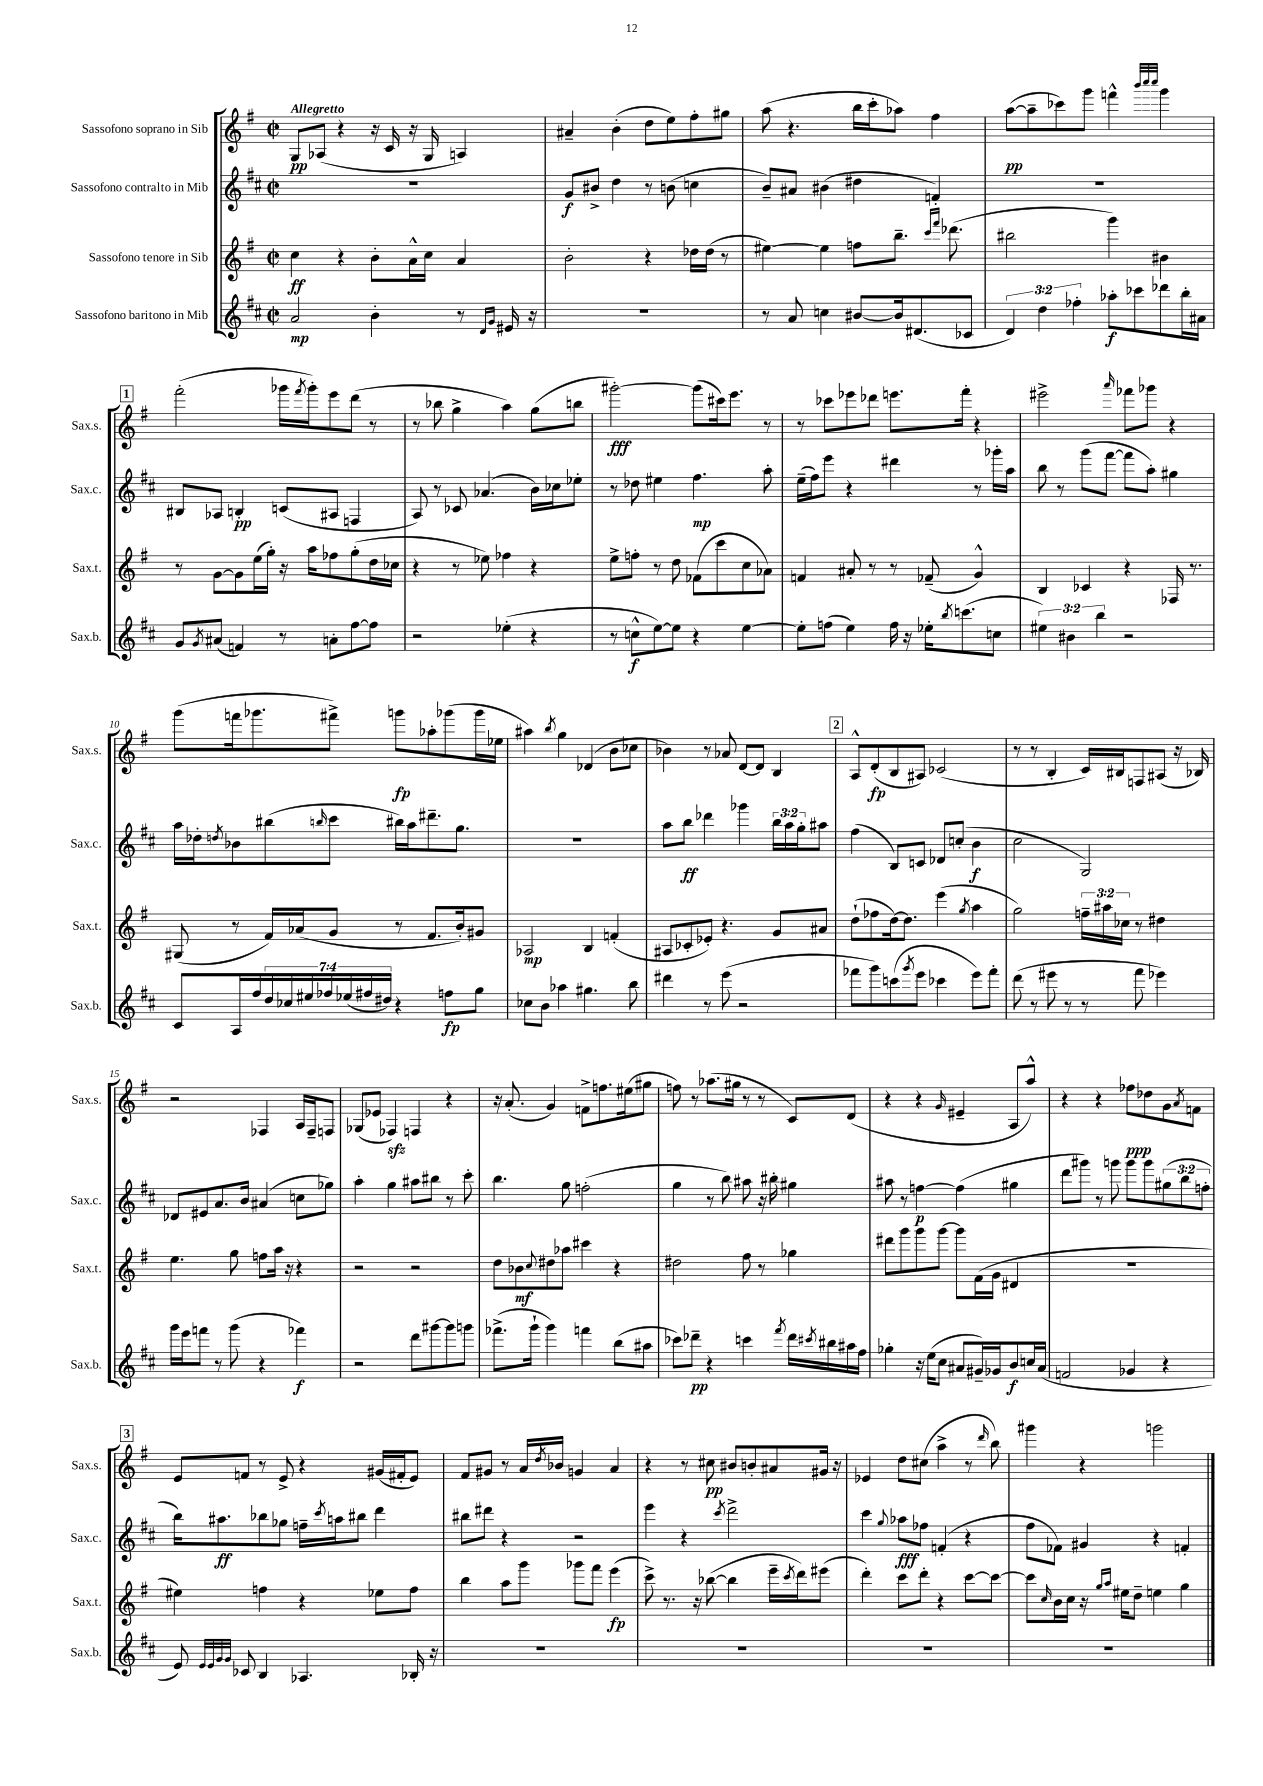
<<
\new StaffGroup <<
\new Staff = "s0" \with { instrumentName = "Sassofono soprano in Sib" shortInstrumentName = "Sax.s." } {
    \clef treble \key g \major \defaultTimeSignature \time 2/2 \tempo "Allegretto"
    g8\pp aes8( r4 r16 c'16 r16 g16 a4) |
    ais'4-- b'4-.( d''8 e''8) fis''8-. gis''8 |
    a''8( r4. b''16 c'''16-. aes''8) fis''4 |
    a''8~\pp( a''8-- ces'''8) g'''8 f'''4-^ \grace { b'''32 c''''32 c''''32 } g'''4 |
    \mark \markup { \box "1" } fis'''2-.( ges'''16 \acciaccatura { fis'''8 } ges'''16-.) e'''8 d'''8( r8 |
    r8 bes''8 g''4-> a''4) g''8( b''8 |
    gis'''2~-.\fff) gis'''8( cis'''16) e'''8. r8 |
    r8 ces'''8 ees'''8 des'''8 e'''8. fis'''16-. r4 |
    eis'''2-> \grace { a'''16 } fes'''8 ges'''8 r4 |
    g'''8( f'''16 ges'''8. fis'''8->) g'''8\fp aes''8-. ges'''8( ges'''16 ees''16 |
    ais''4) \acciaccatura { b''8 } g''4 des'4( b'8 ces''8 |
    bes'4) r8 aes'8 d'8~ d'8 b4 |
    \mark \markup { \box "2" } a8-^ d'8-.\fp( b8 ais8) ces'2( |
    r8 r8 b4-. c'16) bis16 f8 ais8( r16 bes16) |
    r2 fes4 a16 fes16-- f8 |
    ges8( ees'8 fes4\sfz) f4 r4 |
    r16 a'8.-.( g'4) f'8-> f''8. eis''16( gis''8 |
    f''8) r8 aes''8.( gis''16 r8 r8 c'8) d'8( |
    r4 r4 \grace { g'16 } eis'4-- a8 a''8-^) |
    r4 r4 fes''8\ppp des''8 g'8 \acciaccatura { a'8 } f'8 |
    \mark \markup { \box "3" } e'8 f'8 r8 e'8-> r4 gis'16( fis'16-. e'8) |
    fis'8 gis'8 r8 a'16 \acciaccatura { d''8 } bes'16 g'4 a'4 |
    r4 r8 cis''8\pp bis'8 b'8-. ais'8 gis'16 r16 |
    ees'4 d''8 cis''8( a''4-> r8 \grace { d'''16 } b''8) |
    gis'''4 r4 g'''2 \bar "|." |
}
\new Staff = "s1" \with { instrumentName = "Sassofono contralto in Mib" shortInstrumentName = "Sax.c." } {
    \clef treble \key d \major \defaultTimeSignature \time 2/2 \override Staff.TupletNumber.text = #tuplet-number::calc-fraction-text
    R1 |
    g'8\f bis'8-> d''4 r8 b'8( c''4 |
    b'8--) ais'8 bis'4( dis''4 f'4-.) |
    R1 |
    \mark \markup { \box "1" } bis8 aes8 b4-.\pp c'8( ais8 f4 |
    a8) r8 ces'8 aes'4.( b'16) ces''16 ees''8-. |
    r8 des''8 eis''4 fis''4.\mp a''8-. |
    e''16--( fis''16) e'''8 r4 dis'''4 r8 ges'''16-. a''16 |
    b''8 r8 g'''8( fis'''8~ fis'''8 a''8-.) gis''4 |
    a''16 des''16-. \acciaccatura { d''8 } bes'8 bis''8( \grace { b''16 } cis'''8 bis''16) a''16 dis'''8.-- g''8. |
    R1 |
    a''8 b''8\ff des'''4 ges'''4 \tuplet 3/2 { b''16 a''16 g''16-. } ais''8 |
    \mark \markup { \box "2" } fis''4( b8) c'8 des'8 c''8-.( b'4\f |
    cis''2 g2) |
    des'8 eis'8 a'8. b'16 ais'4( c''8 ges''8) |
    a''4-. g''4 ais''8 bis''8 r8 cis'''8-. |
    b''4. g''8 f''2-.( |
    g''4 r8 b''8) ais''8 r16 bis''16-. gis''4 |
    ais''8 r8 f''4~\p f''4( gis''4 |
    d'''8 gis'''8) r8 g'''8 g'''8 g'''8 \tuplet 3/2 { gis''8( b''8 f''8-. } |
    \mark \markup { \box "3" } b''16) ais''8.\ff bes''8 ges''8 f''16-- \acciaccatura { cis'''8 } a''16 bis''8 d'''4 |
    bis''8 dis'''8 r4 r2 |
    e'''4 r4 \acciaccatura { cis'''8 } d'''2-> |
    cis'''4 \appoggiatura { g''8 } aes''8\fff fes''8 f'4-.( r4 |
    fis''8 fes'8) gis'4 r4 f'4-. \bar "|." |
}
\new Staff = "s2" \with { instrumentName = "Sassofono tenore in Sib" shortInstrumentName = "Sax.t." } {
    \clef treble \key g \major \defaultTimeSignature \time 2/2 \override Staff.TupletNumber.text = #tuplet-number::calc-fraction-text
    c''4\ff r4 b'8-. a'16-^ c''16 a'4 |
    b'2-. r4 des''16 des''16( r8 |
    eis''4~) eis''4 f''8 b''8.-- \grace { c'''16 fis'''16 } des'''8.( |
    bis''2 g'''4) bis'4 |
    \mark \markup { \box "1" } r8 g'8~ g'8 e''16( g''16-.) r16 a''16 fes''8 g''8-.( d''16 ces''16 |
    r4 r8 ees''8) fes''4 r4 |
    e''8-> f''8-. r8 d''8 fes'8( c'''8 c''8 aes'8) |
    f'4 ais'8-. r8 r8 fes'8--( g'4-^) |
    b4 ces'4 r4 fes16 r8. |
    gis8( r8 fis'16) aes'16( g'8 r8 fis'8. b'16-.) gis'8 |
    aes2\mp b4 f'4-.( |
    ais8 ces'8-. ees'8-.) r4. g'8 ais'8 |
    \mark \markup { \box "2" } d''8-!( fes''8 d''16~) d''8. e'''4( \acciaccatura { g''8 } a''4 |
    g''2) \tuplet 3/2 { f''16-- ais''16 ces''16 } r8 dis''4 |
    e''4. g''8 f''8 a''16 r16 r4 |
    r2 r2 |
    d''8 bes'8\mf \appoggiatura { c''8 } dis''8 aes''8 cis'''4 r4 |
    dis''2 fis''8 r8 ges''4 |
    dis'''8 g'''8 g'''8 g'''8~ g'''8 fis'16( g'16 dis'4 |
    R1 |
    \mark \markup { \box "3" } eis''4) f''4 r4 ees''8 f''8 |
    b''4 a''8 g'''8 ges'''8 fis'''8 e'''4\fp( |
    c'''8->) r8. r16 bes''8~( bes''4 e'''16-- \acciaccatura { c'''8 } d'''16) eis'''8( |
    d'''4-.) c'''8 d'''8-. r4 c'''8~ c'''8~ |
    c'''8 \grace { c''16 } b'16 c''16 r16 \grace { g''16 a''16 } eis''16 d''8-- e''4 g''4 \bar "|." |
}
\new Staff = "s3" \with { instrumentName = "Sassofono baritono in Mib" shortInstrumentName = "Sax.b." } {
    \clef treble \key d \major \defaultTimeSignature \time 2/2 \override Staff.TupletNumber.text = #tuplet-number::calc-fraction-text
    a'2\mp b'4-. r8 \grace { d'16 g'16 } eis'16 r16 |
    R1 |
    r8 a'8 c''4 bis'8~ bis'16 dis'8.( ces'8 |
    \tuplet 3/2 { d'4) d''4 fes''4-. } aes''8-.\f ces'''8 des'''8 b''16-. ais'16 |
    \mark \markup { \box "1" } g'8 \acciaccatura { g'8 } ais'8( f'4) r8 a'8-. fis''8~ fis''8 |
    r2 ees''4-.( r4 |
    r8 c''8-^\f e''8~) e''8 r4 e''4~ |
    e''8-. f''8( e''4) f''16 r16 ees''16-. \acciaccatura { b''8 } c'''8.( c''8 |
    \tuplet 3/2 { eis''4) bis'4 b''4 } r2 |
    cis'8 a16 fis''16 \tuplet 7/4 { d''16 ces''16 eis''16 fes''16 ees''16( fis''16 dis''16) } r4 f''8\fp g''8 |
    ces''8 b'8 aes''4 gis''4. b''8 |
    dis'''4 r8 e'''8( r2 |
    \mark \markup { \box "2" } fes'''8 g'''8) c'''8( \acciaccatura { g'''8 } e'''8 ces'''4 e'''8) fes'''8-. |
    d'''8( r8 eis'''8 r8 r8 fis'''8 ees'''4) |
    g'''16 e'''16 f'''8 r8 g'''8( r4 fes'''4\f) |
    r2 d'''8 gis'''8~ gis'''8 g'''8 |
    fes'''8.->( g'''16-! g'''4) f'''4 b''8( ais''8 |
    ces'''8) des'''8--\pp r4 c'''4 \acciaccatura { fis'''8 } des'''16 \acciaccatura { cis'''8 } bis''16 ais''16 fis''16 |
    ges''4-. r16 e''16( cis''8 ais'8 gis'16--) ges'16 b'8\f c''16 ais'16( |
    f'2 ges'4 r4 |
    \mark \markup { \box "3" } e'8) \grace { e'32 e'32 g'32 g'32 } ces'8 b4 aes4. bes16-. r16 |
    R1 |
    R1 |
    R1 |
    R1 \bar "|." |
}
>>
>>
